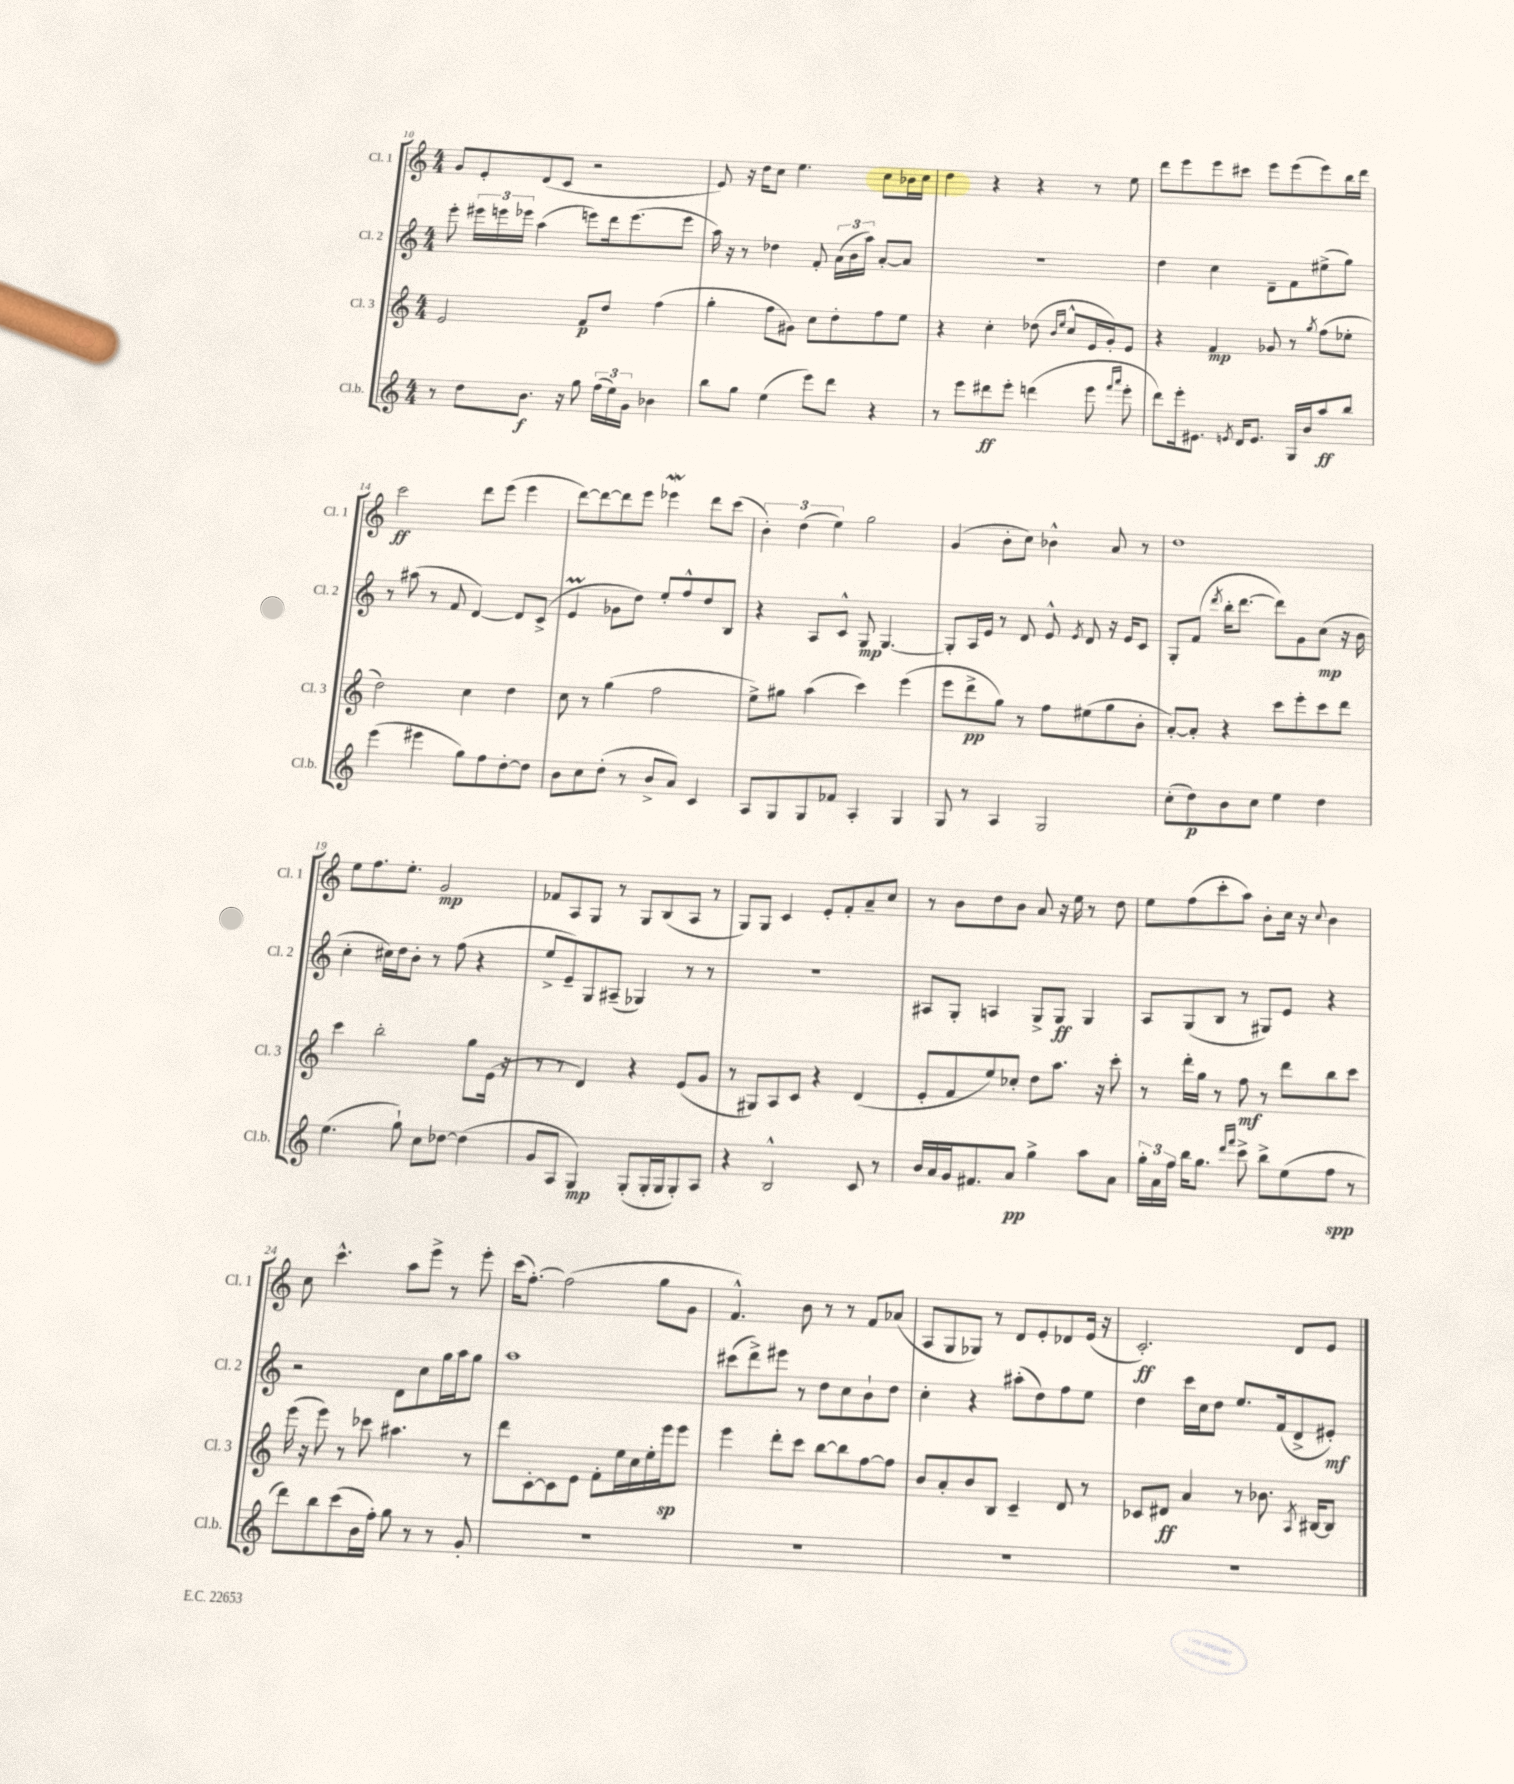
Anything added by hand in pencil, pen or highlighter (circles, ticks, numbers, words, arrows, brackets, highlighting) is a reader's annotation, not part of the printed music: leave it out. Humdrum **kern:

**kern	**dynam	**kern	**dynam	**kern	**dynam	**kern	**dynam
*part4	*part4	*part3	*part3	*part2	*part2	*part1	*part1
*staff4	*staff4	*staff3	*staff3	*staff2	*staff2	*staff1	*staff1
*I"Cl.b.	*	*I"Cl. 3	*	*I"Cl. 2	*	*I"Cl. 1	*
*I'Cl.b.	*	*I'Cl. 3	*	*I'Cl. 2	*	*I'Cl. 1	*
*clefG2	*	*clefG2	*	*clefG2	*	*clefG2	*
*k[]	*	*k[]	*	*k[]	*	*k[]	*
*M4/4	*	*M4/4	*	*M4/4	*	*M4/4	*
=10	=10	=10	=10	=10	=10	=10	=10
8r	.	2e/	.	8eee'\	.	8g/L	.
8dd\L	.	.	.	24eee#X\LL	.	8e'/	.
.	.	.	.	24eeen\	.	.	.
.	.	.	.	24eee-X\JJ	.	.	.
8.b\J	f	.	.	(4aa\	.	(8d/	.
.	.	.	.	.	.	8c/J	.
16r	.	.	.	.	.	.	.
8gg\	.	8f/L	p	8eeen\L)	.	2r	.
(24ff\LL	.	8dd/J	.	16ddd\k	.	.	.
24ee\)	.	.	.	.	.	.	.
.	.	.	.	(8.eee\	.	.	.
24g\JJ	.	.	.	.	.	.	.
4b-X\	.	(4ff\	.	.	.	.	.
.	.	.	.	8eee\J	.	.	.
=11	=11	=11	=11	=11	=11	=11	=11
8bb\L	.	4gg'\	.	16aa\)	.	8e/)	.
.	.	.	.	16r	.	.	.
8gg\J	.	.	.	8r	.	16r	.
.	.	.	.	.	.	16dd\KL	.
(4ee\	.	8ff\L	.	4dd-X\	.	8cc\J	.
.	.	8g#X\J)	.	.	.	4.ee\	.
8eee\L)	.	8cc\L	.	8f'/	.	.	.
8ddd\J	.	8dd'\	.	(24a\LL	.	.	.
.	.	.	.	24b\	.	.	.
.	.	.	.	24aa\JJ)	.	.	.
4r	.	8ff\	.	[8a'/L	.	8cc\L	.
.	.	8ee\J	.	8a/J]	.	16b-X\L	.
.	.	.	.	.	.	16cc\JJ	.
=12	=12	=12	=12	=12	=12	=12	=12
8r	.	4r	.	1r	.	4dd\	.
8eee\L	.	.	.	.	.	.	.
8ddd#X\	ff	4cc'\	.	.	.	4r	.
8eee'\J	.	.	.	.	.	.	.
(4dddn\	.	(8dd-X\	.	.	.	4r	.
.	.	16qqb/LL	.	.	.	.	.
.	.	16qqee/JJ	.	.	.	.	.
.	.	8cc^^/L	.	.	.	.	.
8eee\	.	16e/L	.	.	.	8r	.
.	.	16g'/J)	.	.	.	.	.
16qqfff/LL	.	.	.	.	.	.	.
16qqaaa/JJ	.	.	.	.	.	.	.
8eee'\	.	8e/J	.	.	.	8ee\	.
=13	=13	=13	=13	=13	=13	=13	=13
8ddd\L)	.	4r	.	4dd\	.	8ddd\L	.
16eee'\k	.	.	.	.	.	8eee\	.
8.e#X\J	.	.	.	.	.	.	.
.	.	4f/	mp	4cc\	.	8eee\	.
8qen/	.	.	.	.	.	.	.
16d/KL	.	.	.	.	.	8ccc#X\J	.
8.e/J	.	.	.	.	.	.	.
.	.	8g-X/	.	8d~\L	.	8eee\L	.
16G/LL	.	8r	.	8f\	.	(8eee\	.
16b/J	.	.	.	.	.	.	.
.	.	8qgg/	.	.	.	.	.
8aa/	ff	(8ff\L	.	(8ee#X^\	.	8eee\)	.
8bb/J	.	8ee-X'\J	.	8gg\J)	.	16bb\L	.
.	.	.	.	.	.	16ddd\JJ	.
!!LO:LB:g=z
=14	=14	=14	=14	=14	=14	=14	=14
(4eee\	.	2dd\)	.	8r	.	2ccc\	ff
.	.	.	.	(8aa#X\	.	.	.
4eee#X\	.	.	.	8r	.	.	.
.	.	.	.	8f/	.	.	.
8gg\L)	.	4cc\	.	[4d/)	.	8ddd\L	.
8ff\	.	.	.	.	.	(8eee\J	.
[8dd'\	.	4dd\	.	8d/L]	.	4eee\	.
8dd\J]	.	.	.	(8c^/J	.	.	.
=15	=15	=15	=15	=15	=15	=15	=15
8b\L	.	8cc\	.	4em/	.	[8ddd\L)	.
8cc\	.	8r	.	.	.	8ddd\_	.
(8dd'\J	.	(4gg\	.	8g-X\L	.	8ddd\]	.
8r	.	.	.	8dd\J)	.	8eee\J	.
8b^/L	.	2ff\	.	8ee'/L	.	4eee-Xw\	.
8a/J)	.	.	.	8ff^^/	.	.	.
4c/	.	.	.	8dd/	.	8ddd\L	.
.	.	.	.	8B/J	.	(8ccc\J	.
=16	=16	=16	=16	=16	=16	=16	=16
8A/L	.	8ee^\L)	.	4r	.	6b'\)	.
8G/	.	8gg#X\J	.	.	.	.	.
.	.	.	.	.	.	(6dd\	.
8G/	.	(4aa\	.	8A/L	.	.	.
.	.	.	.	.	.	6ee\)	.
8f-X/J	.	.	.	8c^^/J	.	.	.
4A'/	.	4ccc\)	.	8G/	mp	2gg\	.
.	.	.	.	[4.G/	.	.	.
4G/	.	(4eee\	.	.	.	.	.
=17	=17	=17	=17	=17	=17	=17	=17
8G/	.	8eee\L	.	8G'/L]	.	(4g/	.
8r	.	8ddd^\	pp	16A/L	.	.	.
.	.	.	.	16e/JJ	.	.	.
4A/	.	8gg\J)	.	8r	.	8b'\L	.
.	.	8r	.	8d/	.	8cc\J)	.
2G/	.	8ff\L	.	8e^^/	.	4b-X^^\	.
.	.	.	.	8qe/	.	.	.
.	.	(8ee#X\	.	8d/	.	.	.
.	.	8gg\	.	16r	.	8a/	.
.	.	.	.	16e/KL	.	.	.
.	.	8b'\J	.	8c/J	.	8r	.
=18	=18	=18	=18	=18	=18	=18	=18
(8cc'\L	.	[8a'/L)	.	8G'/L	.	1dd	.
8dd\)	p	8a'/J]	.	(8f/J	.	.	.
.	.	.	.	8qddd/	.	.	.
8b\	.	4r	.	16bb'\KL	.	.	.
.	.	.	.	[8.ddd\J	.	.	.
8cc\J	.	.	.	.	.	.	.
4ee\	.	8ccc\L	.	8ddd\L])	.	.	.
.	.	8eee'\	.	8g\	.	.	.
4dd\	.	8ccc\	.	(8cc\J	mp	.	.
.	.	8ddd\J	.	16r	.	.	.
.	.	.	.	16b\	.	.	.
!!LO:LB:g=z
=19	=19	=19	=19	=19	=19	=19	=19
(4.ee\	.	4ccc\	.	4cc'\	.	8ee\L	.
.	.	.	.	.	.	8.ff\	.
.	.	2bb'\	.	16cc#X\LL)	.	.	.
.	.	.	.	16dd\J	.	8.ee'\J	.
8gg`\)	.	.	.	8b'\J	.	.	.
8cc\L	.	.	.	8r	.	2g/	mp
[8dd-X\J	.	.	.	(8ff\	.	.	.
(4dd-\]	.	8gg\L	.	4r	.	.	.
.	.	(16e\Jk	.	.	.	.	.
.	.	16r	.	.	.	.	.
=20	=20	=20	=20	=20	=20	=20	=20
8g/L	.	8r	.	8ee^/L	.	8f-X/L	.
8A/J	.	8r	.	8e~/)	.	8A/	.
4G/)	mp	4d/)	.	8G/	.	8G/J	.
.	.	.	.	(8A#X~/J	.	8r	.
(8G'/L	.	4r	.	4G-X/)	.	8G/L	.
16G'/L	.	.	.	.	.	(8B/	.
16G/J	.	.	.	.	.	.	.
8G'/)	.	(8e/L	.	8r	.	8A/J	.
8A/J	.	8g/J	.	8r	.	8r	.
=21	=21	=21	=21	=21	=21	=21	=21
4r	.	8r	.	1r	.	8G/L)	.
.	.	8G#X/L)	.	.	.	8G/J	.
2B^^/	.	8A/	.	.	.	4c/	.
.	.	8c/J	.	.	.	.	.
.	.	4r	.	.	.	8e'/L	.
.	.	.	.	.	.	8f'/	.
8c/	.	(4d/	.	.	.	8a~/	.
8r	.	.	.	.	.	8cc/J	.
=22	=22	=22	=22	=22	=22	=22	=22
16b/LL	.	8e'/L	.	8A#X/L	.	8r	.
16a/	.	.	.	.	.	.	.
16g/J	.	8f/	.	8G'/J	.	8b\L	.
8.f#X/	.	.	.	.	.	.	.
.	.	8ee/)	.	4An/	.	8dd\	.
8a/J	pp	8cc-X'/J	.	.	.	8b\J	.
4gg^\	.	8dd\L	.	8G^/L	.	8a/	.
.	.	8.aa\J	.	8G/J	ff	16r	.
.	.	.	.	.	.	16ee\	.
8aa\L	.	.	.	4G/	.	8r	.
.	.	16r	.	.	.	.	.
8a\J	.	8ccc'\	.	.	.	8dd\	.
=23	=23	=23	=23	=23	=23	=23	=23
24gg'\LL	.	8r	.	8A/L	.	8ee\L	.
24a\	.	.	.	.	.	.	.
24ff\JJ	.	.	.	.	.	.	.
16bb\KL	.	16ddd'\LL	.	(8G/	.	(8ff\	.
8.gg\J	.	16gg\JJ	.	.	.	.	.
.	.	8r	.	8B/J	.	8ccc'\	.
16qqddd/LL	.	.	.	.	.	.	.
16qqfff/JJ	.	.	.	.	.	.	.
8ccc^\	.	8ff\	mf	8r	.	8aa\J)	.
8bb^\L	.	8r	.	8G#X/L)	.	8b'\L	.
(8ee\	.	8ddd\L	.	8e/J	.	16cc\Jk	.
.	.	.	.	.	.	16r	.
.	.	.	.	.	.	8qqcc/	.
8ff\J	spp	8bb\	.	4r	.	4b\	.
8r	.	8ccc\J	.	.	.	.	.
!!LO:LB:g=z
=24	=24	=24	=24	=24	=24	=24	=24
8ddd\L)	.	(16eee\	.	2r	.	8cc\	.
.	.	16r	.	.	.	.	.
8bb\	.	8eee\)	.	.	.	4.ccc^^\	.
(8ccc\	.	8r	.	.	.	.	.
16b\L	.	8ccc-X\	.	.	.	.	.
16ff'\JJ)	.	.	.	.	.	.	.
8gg\	.	4.aa#X\	.	8d\L	.	8aa\L	.
8r	.	.	.	8cc\	.	8eee^\J	.
8r	.	.	.	16gg\L	.	8r	.
.	.	.	.	16aa\J	.	.	.
8g'/	.	8r	.	8gg\J	.	8eee'\	.
=25	=25	=25	=25	=25	=25	=25	=25
1r	.	8ddd\L	.	1aa	.	(16ccc\KL	.
.	.	.	.	.	.	[8.ff'\J)	.
.	.	[8c'\	.	.	.	.	.
.	.	8c\]	.	.	.	(2ff\]	.
.	.	8e\J	.	.	.	.	.
.	.	8f'\L	.	.	.	.	.
.	.	16ee\L	.	.	.	.	.
.	.	16cc\	.	.	.	.	.
.	.	16ee'\	.	.	.	8gg\L	.
.	.	16eee\J	sp	.	.	.	.
.	.	8eee\J	.	.	.	8g\J	.
=26	=26	=26	=26	=26	=26	=26	=26
1r	.	4eee\	.	(8ccc#X\L	.	4.f^^/)	.
.	.	.	.	8ddd^\)	.	.	.
.	.	8ddd'\L	.	8eee#X\J	.	.	.
.	.	8ccc\J	.	8r	.	8b\	.
.	.	[8bb\L	.	8dd\L	.	8r	.
.	.	8bb\]	.	8cc\	.	8r	.
.	.	[8ff\	.	8b`\	.	8f/L	.
.	.	8ff\J]	.	8dd\J	.	(8a-X/J	.
=27	=27	=27	=27	=27	=27	=27	=27
1r	.	8b/L	.	4cc'\	.	8A/L	.
.	.	8a'/	.	.	.	8G/	.
.	.	8b/	.	4r	.	8G-X/J)	.
.	.	8B/J	.	.	.	8r	.
.	.	4c~/	.	(8aa#X'\L	.	8d/L	.
.	.	.	.	8dd\)	.	8e'/	.
.	.	8d/	.	8ff\	.	8d-X/	.
.	.	8r	.	8ee\J	.	(16e/Jk	.
.	.	.	.	.	.	16r	.
=28	=28	=28	=28	=28	=28	=28	=28
1r	.	8c-X/L	.	4dd\	.	2.c'/)	ff
.	.	8d#X/J	ff	.	.	.	.
.	.	4a/	.	16ccc\LL	.	.	.
.	.	.	.	16cc\J	.	.	.
.	.	.	.	8dd\J	.	.	.
.	.	8r	.	8.ee/L	.	.	.
.	.	8.b-X\	.	.	.	.	.
.	.	.	.	(16f/k	.	.	.
.	.	.	.	8d^/	.	8d/L	.
.	.	8qA/	.	.	.	.	.
.	.	[16B#X/KL	.	.	.	.	.
.	.	8B#/J]	.	8e#X'/J)	mf	8e/J	.
==	==	==	==	==	==	==	==
*-	*-	*-	*-	*-	*-	*-	*-
